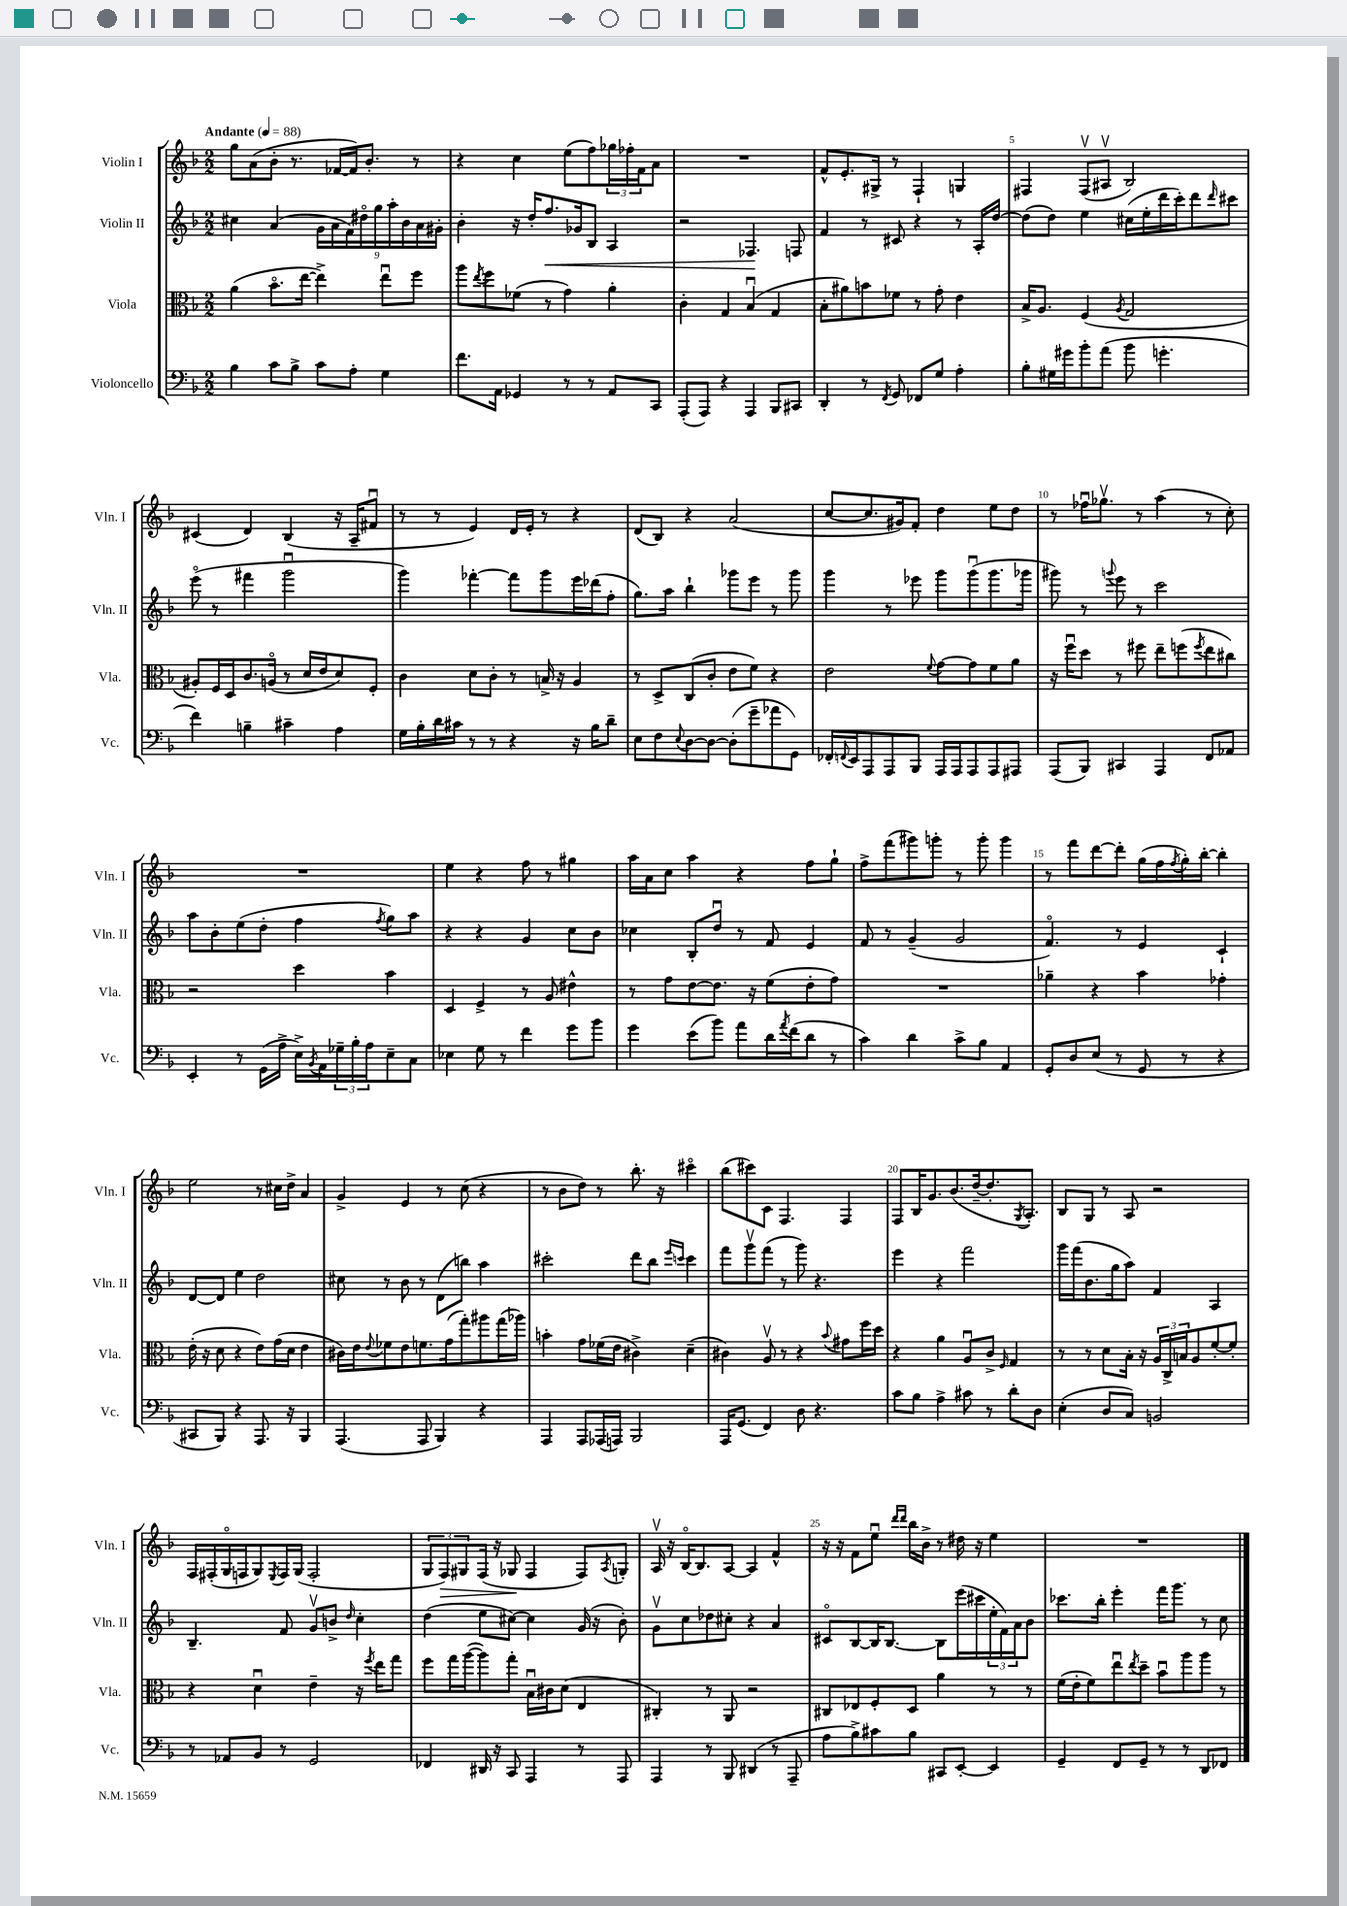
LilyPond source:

<<
\new StaffGroup <<
\new Staff = "s0" \with { instrumentName = "Violin I" shortInstrumentName = "Vln. I" } {
    \clef treble \key f \major \numericTimeSignature \time 2/2 \tempo "Andante" 4 = 88
    g''8 a'8( bes'8-. r8. fes'16~ fes'16) bes'8.-. r8 |
    r4 c''4 e''8( f''8) \tuplet 3/2 { ges''16 fes''16-. f'16 } a'8 |
    R1 |
    f'8-^ e'8.-. gis16-> r8 f4-! g4 |
    fis4 fis8\upbow( ais8\upbow bes2) |
    cis'4( d'4) bes4( r16 a16-- fis'8\downbow |
    r8 r8 e'4) d'16 e'16-. r8 r4 |
    d'8( bes8) r4 a'2( |
    c''8~ c''8. gis'16) f'8-. d''4 e''8 d''8 |
    r8 fes''16\downbow ges''8.\upbow r8 a''4( r8 c''8-.) |
    R1 |
    e''4 r4 f''8 r8 gis''4 |
    a''16 a'16 c''8 a''4 r4 f''8 g''8-! |
    f''8-> f'''8( gis'''8) g'''8-. r8 g'''8-. g'''4 |
    r8 f'''8 d'''8~ d'''8-. g''16( f''16 \acciaccatura { f''8 } g''16-.) bes''16~-. bes''4-. |
    e''2 r8 cis''16 d''16-> a'4 |
    g'4-> e'4 r8 c''8( r4 |
    r8 bes'8 d''8) r8 bes''8.-. r16 cis'''4\flageolet |
    bes''8( cis'''8) c'8 f4. f4 |
    f8 bes16 g'8. bes'8.( d''16~-- d''8.-. \acciaccatura { g8 } a8.-.) |
    bes8 g8 r8 a8 r2 |
    f16 fis16-.( g16\flageolet f16 g8) \acciaccatura { e8 } f16 g16( f2-. |
    \tuplet 3/2 { g8 f8\>) gis8 } f16( r16 ges8\! f4 f8) \acciaccatura { a8 } g8-. |
    a16\upbow r16 bes16~\flageolet bes8. a8~ a4 f'4-^ |
    r16 r16 f'8 e''8\downbow \grace { d'''16 d'''16 } bes''16 bes'16-> r8 dis''16 r16 e''4 |
    R1 \bar "|." |
}
\new Staff = "s1" \with { instrumentName = "Violin II" shortInstrumentName = "Vln. II" } {
    \clef treble \key f \major \numericTimeSignature \time 2/2
    cis''4 a'4( \tuplet 9/8 { g'16 a'16 f'16) dis''16\flageolet g''16 a''16-. bes'16 a'16 gis'16-. } |
    bes'4-. r16 d''16-. f''8.\< ges'16 bes8 a4 |
    r2 fes4.\! f8 |
    f'4 r8 cis'8 r4 r8 a16-. d''16~ |
    d''8( d''8) e''4 cis''16( e''16-. d'''16 c'''16-.) d'''8 \grace { d'''16 } cis'''8 |
    e'''8\flageolet( r8 fis'''4 g'''2\downbow |
    g'''4) fes'''4~-. fes'''8 g'''8 e'''16 des'''16( f''8-. |
    g''8.) a''16 bes''4-! ges'''8 e'''8 r8 ges'''8 |
    g'''4 r8 ees'''8 g'''8 g'''8\downbow( g'''8. ges'''16 |
    gis'''8) r8 \appoggiatura { g'''8 } e'''8 r8 c'''2 |
    a''8 bes'8-. e''8( d''8-. f''4 \acciaccatura { f''8 } g''8) a''8 |
    r4 r4 g'4 c''8 bes'8 |
    ces''4 bes8-. d''8\downbow r8 f'8 e'4 |
    f'8 r8 g'4--( g'2 |
    f'4.\flageolet) r8 e'4 c'4-! |
    d'8~ d'8 e''4 d''2 |
    cis''8 r8 bes'8 r8 d'8( b''8) a''4 |
    cis'''2-. d'''8 bes''8 \grace { e'''16 c'''16 } c'''4 |
    f'''8 g'''8\upbow f'''8( r8 g'''8) r4. |
    e'''4 r4 f'''2 |
    g'''16 f'''16( bes'8. g''16 a''8) f'4 a4 |
    bes4.-- f'8 g'8\upbow b'8-> \grace { d''16 } c''4-. |
    d''4( e''8 cis''8~) cis''4 g'16( r16 bes'8-.) |
    g'8\upbow c''8 des''8 cis''8-. r4 a'4 |
    cis'8\flageolet bes8~ bes16 bes8.~ bes8 e'''16( cis'''16 \tuplet 3/2 { e''16-. f'16) a'16 } bes'8 |
    ces'''8. bes''16-. e'''4-. f'''16 g'''8. r8 c''8 \bar "|." |
}
\new Staff = "s2" \with { instrumentName = "Viola" shortInstrumentName = "Vla." } {
    \clef alto \key f \major \numericTimeSignature \time 2/2
    a'4( bes'8.\flageolet e''16~ e''4->) e''8\downbow f''8 |
    a''8 \acciaccatura { e''8 } f''8 fes'8( r8 g'4) a'4-. |
    c'4-. g4 bes4\downbow( g4 |
    bes8-. ais'8) b'8 fes'8 r8 g'8-. e'4 |
    bes16-> a8. f4( \acciaccatura { a8 } g2 |
    ais8-.) f16 d16 c'8. a16\flageolet( r8 d'16 e'16 d'8) f8-. |
    c'4 d'8 c'8-. r8 b16-> r16 a4 |
    r8 d8-> c8( c'8-. e'8 f'8) r4 |
    e'2 \appoggiatura { f'8 } g'8~ g'8 f'8 a'8 |
    r16 f''16\downbow d''8 r8 fis''8 e''8-- f''8( \acciaccatura { f''8 } e''8 cis''8) |
    r2 d''4 bes'4 |
    d4 f4-> r8 a8 eis'4-^ |
    r8 g'8 e'8~ e'8. r16 f'8( e'8-. g'8) |
    R1 |
    aes'4-- r4 bes'4 ges'4-. |
    e'16-.( r16 d'8 r4 e'8) g'16( d'16 e'4 |
    cis'16) e'16 \appoggiatura { e'8 } fes'8 e'8 f'8. g'16( g''8-.) ais''8 g''16( aes''16) |
    b'4-. g'8 fes'16( e'16 cis'4->) d'4--( |
    cis'4) a8\upbow r8 r4 \appoggiatura { bes'8 } gis'8 f''16 d''16 |
    r4 a'4 a8\downbow c'8-> \grace { f16 } g4 |
    r8 r8 d'8 bes16-. r16 \tuplet 3/2 { a16 c16-> b16 } a8 f'8~-. f'8-. |
    r4 d'4\downbow e'4-- r16 \acciaccatura { f''8 } e''16 g''8 |
    f''8 g''16 a''16~( a''8) g''8-. bes16\downbow cis'16 d'8( e4 |
    cis4-.) r8 a,8 r2 |
    cis8 ees8 f8-. d8 a'4 r8 r8 |
    f'16( e'16-. f'8) e''8\downbow \acciaccatura { e''8 } d''8-- bes'8\downbow a''8 a''8 r8 \bar "|." |
}
\new Staff = "s3" \with { instrumentName = "Violoncello" shortInstrumentName = "Vc." } {
    \clef bass \key f \major \numericTimeSignature \time 2/2
    bes4 c'8 bes8-> c'8 a8-. g4 |
    f'8. a,16 ges,4 r8 r8 a,8 c,8 |
    a,,8-.( a,,8) r4 a,,4 bes,,8 cis,8 |
    d,4-. r8 \acciaccatura { f,8 } g,8 fes,8 g8 a4-. |
    bes8-. gis16 gis'16 bes'8-. a'8( bes'8 g'4.-. |
    f'4) b4-- cis'4-- a4 |
    g16 bes16-. d'16 cis'16 r8 r8 r4 r16 bes16 d'8-- |
    e8 f8 \appoggiatura { e8 } d8~ d8~ d8-.( g'8-- aes'8 g,8) |
    fes,16-. \appoggiatura { f,8 } e,16 a,,8 a,,8 bes,,8 a,,16 a,,16 a,,8 a,,8 ais,,8 |
    a,,8( bes,,8) cis,4 a,,4 f,8 aes,8 |
    e,4-. r8 g,16( a16-> e16->) \acciaccatura { bes,8 } a,16 \tuplet 3/2 { ges16-- bes16-. a16 } e8-- c8 |
    ees4 g8 r8 f'4 g'8 bes'8 |
    g'4 e'8( bes'8) a'8 d'16 \acciaccatura { a'8 } f'16( d'8 r8 |
    c'4) d'4 c'8-> bes8 a,4 |
    g,8-. d8 e8( r8 g,8 r8 r4 |
    cis,8 bes,,8) r4 a,,8. r16 bes,,4 |
    a,,4.( a,,8 bes,,4) r4 |
    a,,4 a,,8 aes,,16( a,,16) bes,,2 |
    a,,16 g,8.( f,4) d8 r4. |
    c'8 bes8 a4-> cis'8 r8 d'8-. d8 |
    e4-.( d8 c8) b,2 |
    r8 aes,8 bes,8 r8 g,2 |
    fes,4 dis,16 r16 c,8 a,,4 r8 a,,8 |
    a,,4 r8 bes,,8 dis,4( r8 a,,8-- |
    a8 bes8->) cis'8 bes8 cis,8 e,8~-. e,4 |
    g,4-- f,8 g,8-- r8 r8 d,8 fes,8 \bar "|." |
}
>>
>>
\layout { \context { \Score \override BarNumber.break-visibility = ##(#f #t #t) barNumberVisibility = #(every-nth-bar-number-visible 5) } }
